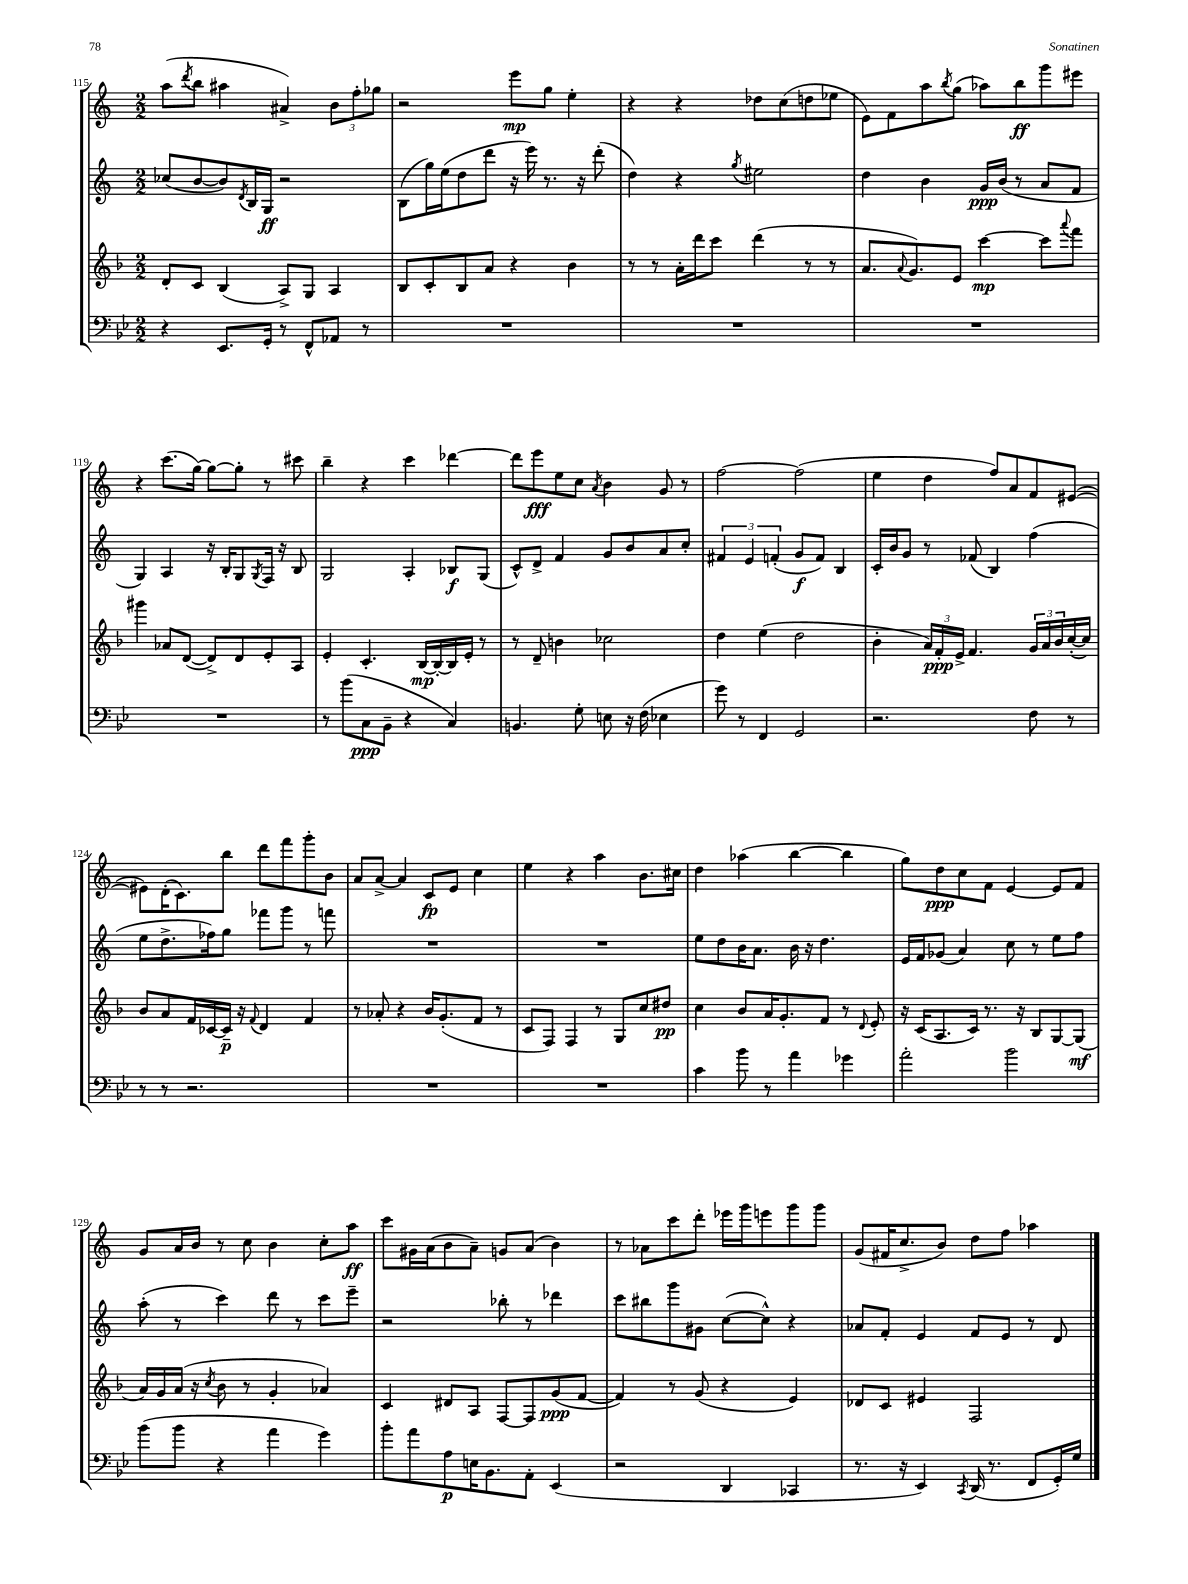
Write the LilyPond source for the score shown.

<<
\new StaffGroup <<
\new Staff = "s0" {
    \clef treble \key c \major \numericTimeSignature \time 2/2
    a''8( \acciaccatura { d'''8 } b''8 ais''4 ais'4->) \tuplet 3/2 { b'8 f''8-. ges''8 } |
    r2 e'''8\mp g''8 e''4-. |
    r4 r4 des''8 c''8( d''8 ees''8 |
    e'8) f'8 a''8 \acciaccatura { b''8 } g''8( aes''8) b''8\ff g'''8 eis'''8 |
    r4 c'''8.( g''16~) g''8~ g''8-. r8 cis'''8 |
    b''4-- r4 c'''4 des'''4~ |
    des'''8 e'''8\fff e''8 c''8 \acciaccatura { a'8 } b'4 g'8 r8 |
    f''2~ f''2( |
    e''4 d''4 f''8) a'8 f'8 eis'8~( |
    eis'8) d'16-.( c'8.) b''8 d'''8 f'''8 g'''8-. b'8 |
    a'8 a'8~-> a'4 c'8\fp e'8 c''4 |
    e''4 r4 a''4 b'8. cis''16 |
    d''4 aes''4( b''4~ b''4 |
    g''8) d''8\ppp c''8 f'8 e'4~ e'8 f'8 |
    g'8 a'16 b'16 r8 c''8 b'4 c''8-. a''8\ff |
    c'''8 gis'16 a'16( b'8 a'8--) g'8 a'8( b'4) |
    r8 aes'8 c'''8 d'''8-. ees'''16 g'''16 e'''8 g'''8 g'''8 |
    g'8( fis'16 c''8.-> b'8) d''8 f''8 aes''4 \bar "|." |
}
\new Staff = "s1" {
    \clef treble \key c \major \numericTimeSignature \time 2/2
    ces''8( b'8~ b'8) \acciaccatura { d'8 } b16 g16\ff r2 |
    b8( g''16) e''16( d''8 d'''8 r16 e'''16) r8. r16 d'''8-.( |
    d''4) r4 \acciaccatura { g''8 } eis''2 |
    d''4 b'4 g'16\ppp b'16( r8 a'8 f'8 |
    g4) a4 r16 b16-. g8 \acciaccatura { g8 } f16 r16 b8 |
    g2 a4-. bes8\f g8( |
    c'8-^) d'8-> f'4 g'8 b'8 a'8 c''8-. |
    \tuplet 3/2 { fis'4 e'4 f'4-.( } g'8\f f'8) b4 |
    c'16-. b'16 g'8 r8 fes'8( b4) f''4( |
    e''8 d''8.-> fes''16) g''8 fes'''8 g'''8 r8 f'''8 |
    R1 |
    R1 |
    e''8 d''8 b'16 a'8. b'16 r16 d''4. |
    e'16 f'16 ges'8( a'4) c''8 r8 e''8 f''8 |
    a''8-.( r8 c'''4) d'''8 r8 c'''8 e'''8-- |
    r2 bes''8-. r8 des'''4 |
    c'''8 bis''8 g'''8 gis'8 c''8~( c''8-^) r4 |
    aes'8 f'8-. e'4 f'8 e'8 r8 d'8 \bar "|." |
}
\new Staff = "s2" {
    \clef treble \key f \major \numericTimeSignature \time 2/2
    d'8-. c'8 bes4( a8->) g8 a4 |
    bes8 c'8-. bes8 a'8 r4 bes'4 |
    r8 r8 a'16-. d'''16 c'''8 d'''4( r8 r8 |
    a'8. \appoggiatura { a'8 } g'8.) e'8 c'''4~\mp c'''8 \appoggiatura { a'''8 } f'''8 |
    gis'''4 aes'8 d'8~( d'8->) d'8 e'8-. a8 |
    e'4-. c'4.-. bes16~\mp bes16~-. bes16 e'16-. r8 |
    r8 d'8-- b'4 ces''2 |
    d''4 e''4( d''2 |
    bes'4-. \tuplet 3/2 { a'16) f'16-.\ppp e'16-> } f'4. \tuplet 3/2 { g'16 a'16 bes'16 } c''16~-.( c''16) |
    bes'8 a'8 f'16 ces'16~ ces'16--\p r16 \appoggiatura { f'8 } d'4 f'4 |
    r8 aes'8-. r4 bes'16 g'8.-.( f'8 r8 |
    c'8 f8) f4 r8 g8 c''8 dis''8\pp |
    c''4 bes'8 a'16 g'8.-. f'8 r8 \appoggiatura { d'8 } e'8-. |
    r16 c'16( a8. c'16) r8. r16 bes8 g8~ g8\mf( |
    a'16) g'16 a'16( r16 \acciaccatura { c''8 } bes'8 r8 g'4-. aes'4) |
    c'4 dis'8 a8 f8~ f8 g'8\ppp( f'8~ |
    f'4) r8 g'8( r4 e'4) |
    des'8 c'8 eis'4 f2 \bar "|." |
}
\new Staff = "s3" {
    \clef bass \key bes \major \numericTimeSignature \time 2/2
    r4 ees,8. g,16-. r8 f,8-^ aes,8 r8 |
    R1 |
    R1 |
    R1 |
    R1 |
    r8 bes'8( c8\ppp bes,8-- r4 c4) |
    b,4. g8-. e8 r16 f16( ees4 |
    g'8) r8 f,4 g,2 |
    r2. f8 r8 |
    r8 r8 r2. |
    R1 |
    R1 |
    c'4 bes'8 r8 a'4 ges'4 |
    a'2-. bes'2 |
    bes'8( bes'8 r4 a'4 g'4) |
    bes'8-. a'8 a8\p e16 bes,8. a,8-. ees,4( |
    r2 d,4 ces,4 |
    r8. r16 ees,4) \acciaccatura { c,8 } d,16( r8. f,8 g,16-.) g16 \bar "|." |
}
>>
>>
\layout { \context { \Score currentBarNumber = #115 } }
